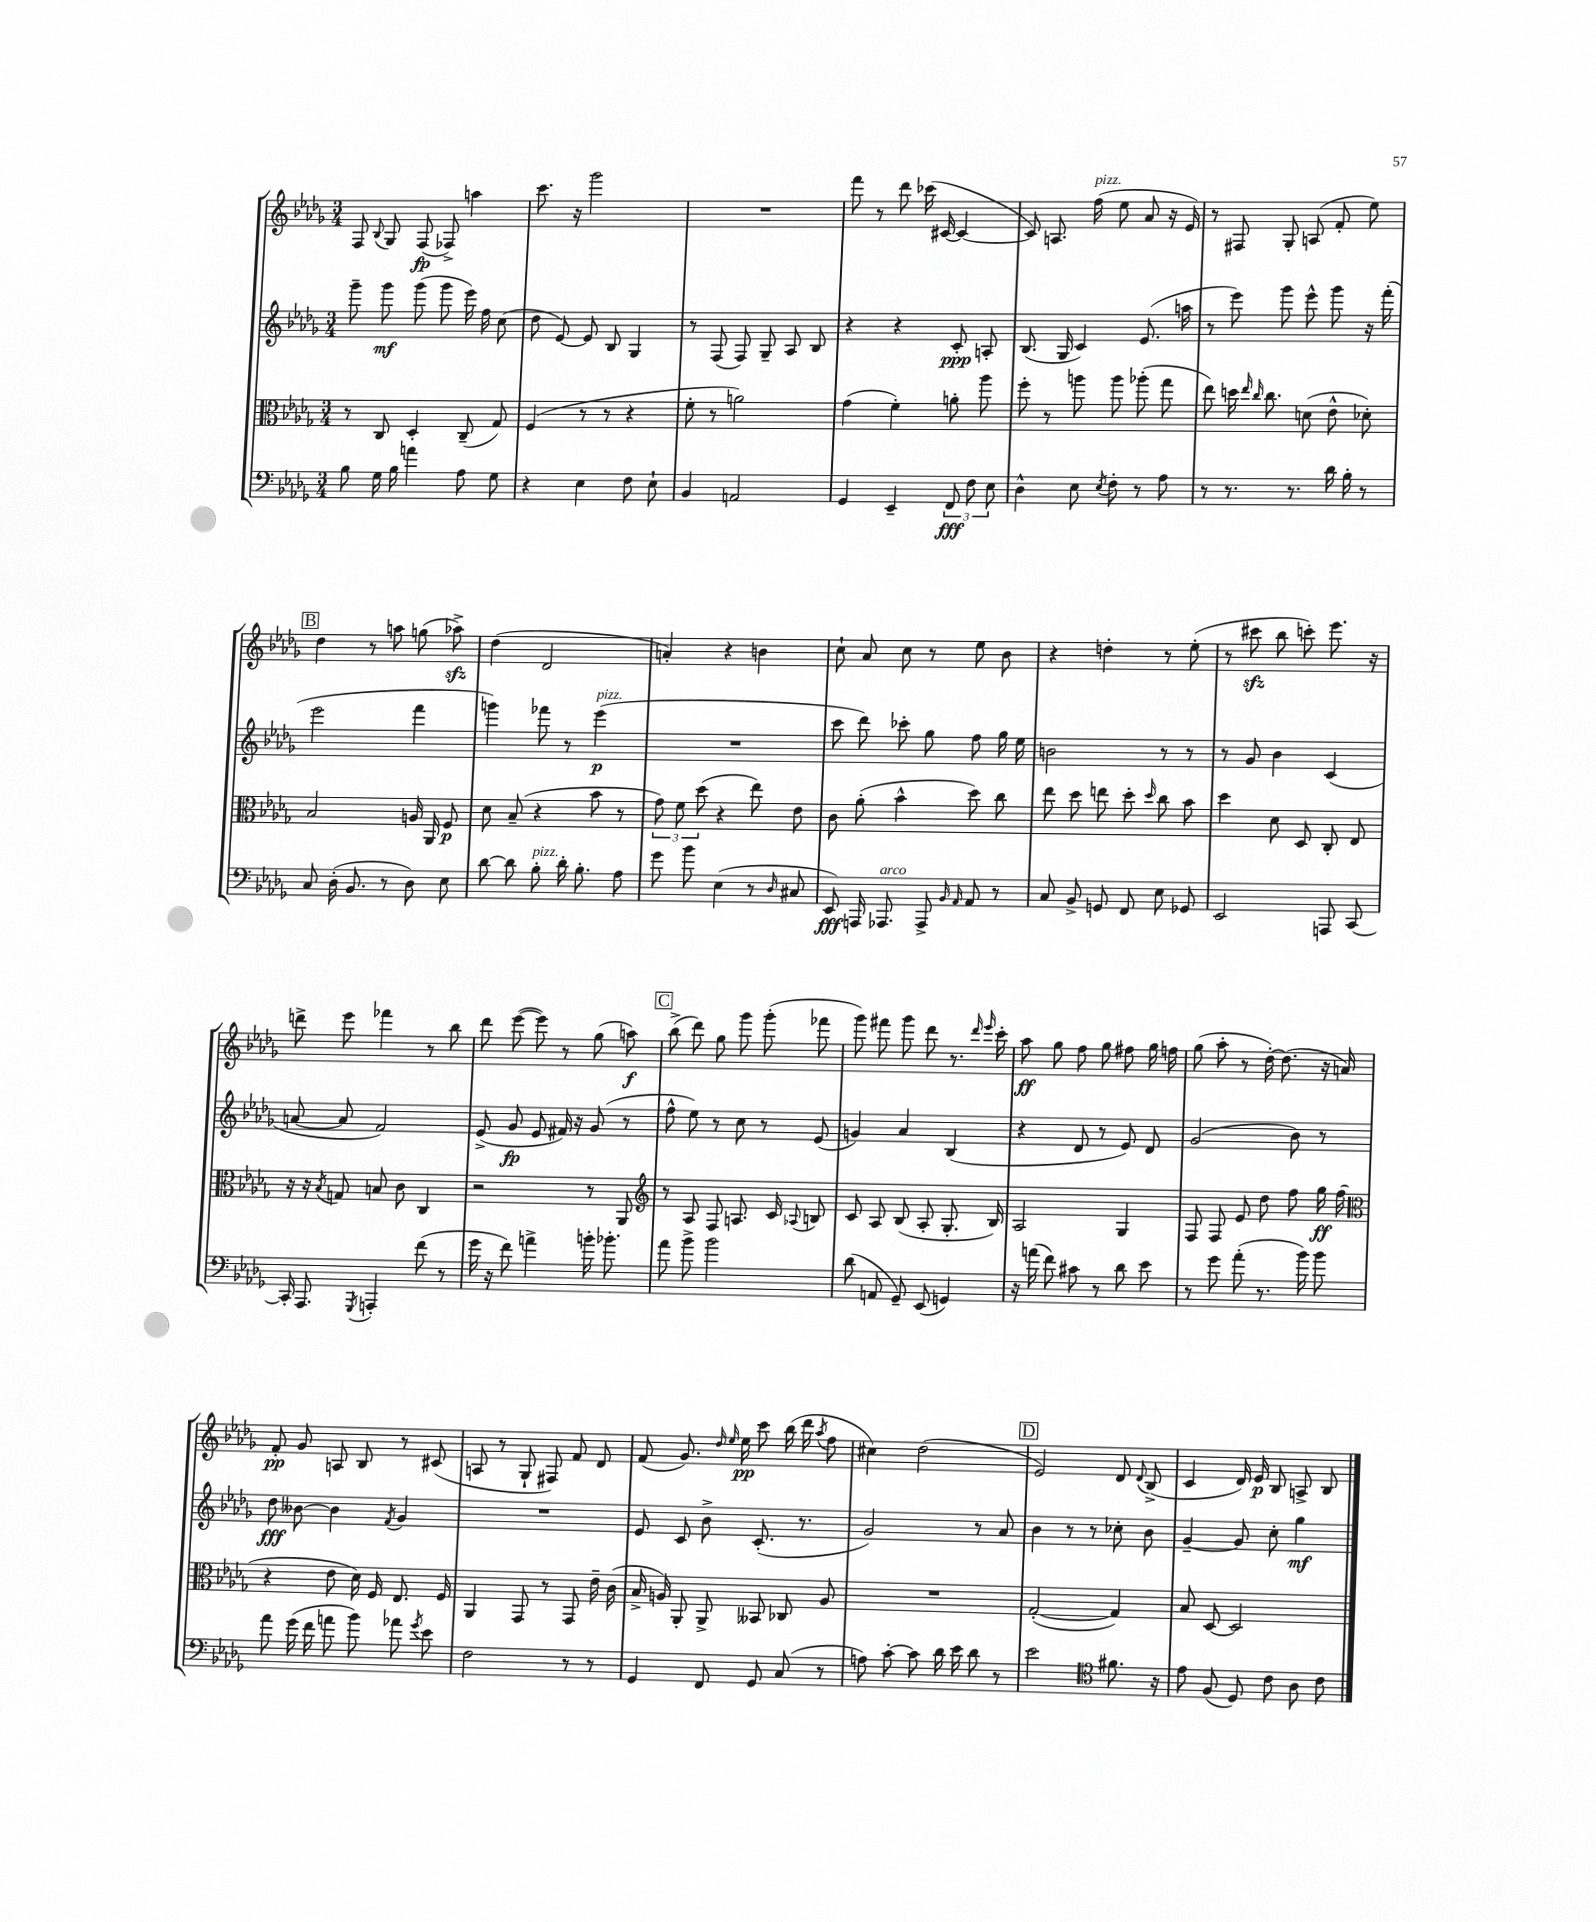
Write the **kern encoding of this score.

**kern	**kern	**kern	**kern
*staff4	*staff3	*staff2	*staff1
*clefF4	*clefC3	*clefG2	*clefG2
*k[b-e-a-d-g-]	*k[b-e-a-d-g-]	*k[b-e-a-d-g-]	*k[b-e-a-d-g-]
*M3/4	*M3/4	*M3/4	*M3/4
8B-	8r	8ggg-~	8F
.	.	.	8qqB-
16G-	8C	8ggg-	8G-
16B-	.	.	.
4a	4D-'	(8ggg-	(8F
.	.	8ggg-	8F-^)
8A-	(8C~	16eee-)	4aa
.	.	16ff	.
8G-	8G-)	(8cc	.
=	=	=	=
4r	(4F	8dd-	8.ccc
.	.	[8e-)	.
.	.	.	16r
4E-	8r	8e-]	2ggg-
.	8r	8B-	.
8F	4r	4G-	.
8E-`	.	.	.
=	=	=	=
4BB-	8f'	8r	2.r
.	8r	(8F	.
2AA	2a)	8F)	.
.	.	8G-~	.
.	.	8A-	.
.	.	8B-	.
=	=	=	=
4GG-	(4g-	4r	8fff
.	.	.	8r
4EE-~	4f')	4r	8ddd-
.	.	.	(16ccc-
.	.	.	[16c#
12FF	8a'	8c'	4c#_
12F	.	.	.
.	8aa-	8A'	.
12E-	.	.	.
=	=	=	=
4D-^^	8ff'	(8.B-	8c#])
.	8r	.	8.A
.	.	16G-	.
8E-	8aa	4c)	.
.	.	.	(16ff
8qE-	.	.	.
8F'	8aa	.	8ee-
8r	(8aa-'	(8.e-	8a-
8A-	8gg-	.	16r
.	.	16aa	16e-)
=	=	=	=
8r	8ee-)	8r	8r
8.r	16dd	8eee-)	8F#
.	16qqee-	.	.
.	16qqcc	.	.
.	8.cc	.	.
.	.	8ggg-	8G-'
8.r	.	.	.
.	(8d	8eee-^^	(8A
16d-	8e-^^	8ggg-	8f'
16B-'	.	.	.
8r	8d-')	16r	8ee-)
.	.	(16fff'	.
=	=	=	=
8C	2B-	2eee-	4dd-
(16D-'	.	.	.
8.BB-	.	.	.
.	.	.	8r
8r	.	.	8aa
8D-)	16A	4fff	(8gg
.	16AA-	.	.
8E-	8F	.	8aa-^)
=	=	=	=
[8d-	8d-	4ggg)	(4dd-
8d-]	(8B-~	.	.
8B-'	4r	8fff-	2d-
16d-'	.	8r	.
8.B-'	.	.	.
.	8b-	(4eee-	.
8A-	8r	.	.
=	=	=	=
8g-	12g-)	2.r	4a')
.	12f	.	.
8b-	.	.	.
.	(12dd-	.	.
(4E-	4r	.	4r
8r	8ee-)	.	4b
16qqD-	.	.	.
8C#	8e-	.	.
=	=	=	=
8EE-)	8c	8ccc	8cc`
16AAA	(8a-'	8ddd-)	8a-
8.AAA-	.	.	.
.	4b-^^	8ccc-'	8cc
8AAA-^	.	8gg-	8r
16qqBB-	.	.	.
16qqAA-	.	.	.
8AA-	8dd-)	8ff	8ee-
8r	8cc	16gg-	8b-
.	.	16ee-	.
=	=	=	=
8C	8ee-	2b	4r
8BB-^	8dd-	.	.
8GG	8ee	.	4dd'
8FF	8dd-'	.	.
.	16qqdd-	.	.
8E-	8cc	8r	8r
8GG-	8b-	8r	(8ee-'
=	=	=	=
2EE-	4dd-	8r	8r
.	.	8g-	8ccc#
.	8d-	4b-	8bb-
.	8D-	.	8ccc')
8AAA	8C'	(4c	8.eee-
[8CC	8E-	.	.
.	.	.	16r
=	=	=	=
16CC']	16r	[8a	8ddd^
8.AAA-	16r	.	.
.	8qB-	.	.
.	8G	8a]	8eee-
8qGGG-	.	.	.
4AAA'	8B	2f)	4fff-
.	8c	.	.
(8f	4C	.	8r
8r	.	.	8bb-
=	=	=	=
16g-	2r	(8e-^	8ddd-
16r	.	.	.
8f)	.	8g-	([8eee-
4a^	.	8e-	8eee-])
.	.	16f#)	8r
.	.	16r	.
16b'	8r	(8g-	(8gg-
8.b-'	.	.	.
.	8AA-	8r	8aa)
=	=	=	=
*	*clefG2	*	*
8a-	8r	8ff^^	(8bb-^
8b-^	8A-	8ee-)	8ddd-)
2b-	8F	8r	8gg-
.	8.A	8cc	8ggg-
.	.	8r	(8ggg-'
.	16c	.	.
.	8qqA-	.	.
.	8B	(8e-	8fff-
=	=	=	=
(8d-	8c	4g)	8ggg-)
8AA	8A-	.	8fff#
8GG-~)	(8B-	4a-	8ggg-
(8EE-	8A-'	.	8ddd-
4GG)	8.G-'	(4B-	8.r
.	.	.	16qqddd-
.	.	.	16qqeee-
.	16B-)	.	16ccc'
=	=	=	=
16r	2A-	4r	8aa-
(16a	.	.	.
8f)	.	.	8gg-
8c#	.	8d-	8ff
8r	.	8r	8gg-
8d-	4G-	8e-)	8ff#
8e-	.	8d-	16gg-
.	.	.	16ff
=	=	=	=
8r	8F	(2g-	(8gg-
8g-	8F	.	8aa-'
(8a-'	8e-	.	8r
8.r	8dd-	.	[16dd-')
.	.	.	(8.dd-]
.	8ff	8b-)	.
16b-)	.	.	.
8b-	16gg-	8r	16r
.	(16ff	.	16a)
=	=	=	=
*	*clefC3	*	*
8a-	4r	8dd-	8f'
(16g-	.	[8b--	8g-
16f	.	.	.
8a	8e-	4b--]	8A
8b-)	16d-)	.	8B-
.	16F	.	.
.	.	8qf	.
8a-	8.E-	4g-	8r
8qg-	.	.	.
8e-	.	.	(8c#
.	16F	.	.
=	=	=	=
2F	4AA-	2.r	8A
.	.	.	8r
.	8GG-	.	8G-`
.	8r	.	8F#)
8r	8GG-	.	8f
8r	16e-~	.	8d-
.	(16c	.	.
=	=	=	=
4GG-	16B-^	8e-	(8f
.	16A)	.	.
.	8AA-'	8c	8.g-)
8FF	8AA-^	8b-^	.
.	.	.	16qqdd-
.	.	.	16qqee-
.	.	.	16ee-
8GG-	8BB--	(8.c'	8ccc
(8C	8C-	.	(16bb-
.	.	8.r	16ddd-
.	.	.	8qaa-
8r	8A	.	8ff
=	=	=	=
8A)	2.r	2g-)	4cc#)
[8c'	.	.	.
8c]	.	.	(2dd-
16d-	.	.	.
16e-	.	.	.
8d-	.	8r	.
8r	.	8a-	.
=	=	=	=
2e-	([2G-'	4b-	2e-)
.	.	8r	.
.	.	8r	.
*clefC4	*	*	*
8.f#	4G-])	8cc-'	8d-
.	.	.	8qqd-
.	.	8b-	(8B-^
16r	.	.	.
=	=	=	=
8e-	8B-	[4g-~	4c
(8F	[8D-	.	.
8D-)	2D-]	8g-]	16d-)
.	.	.	16e-
8c	.	8cc'	8B-
8A-	.	4gg-	8A^
8c	.	.	8B-
==	==	==	==
*-	*-	*-	*-
